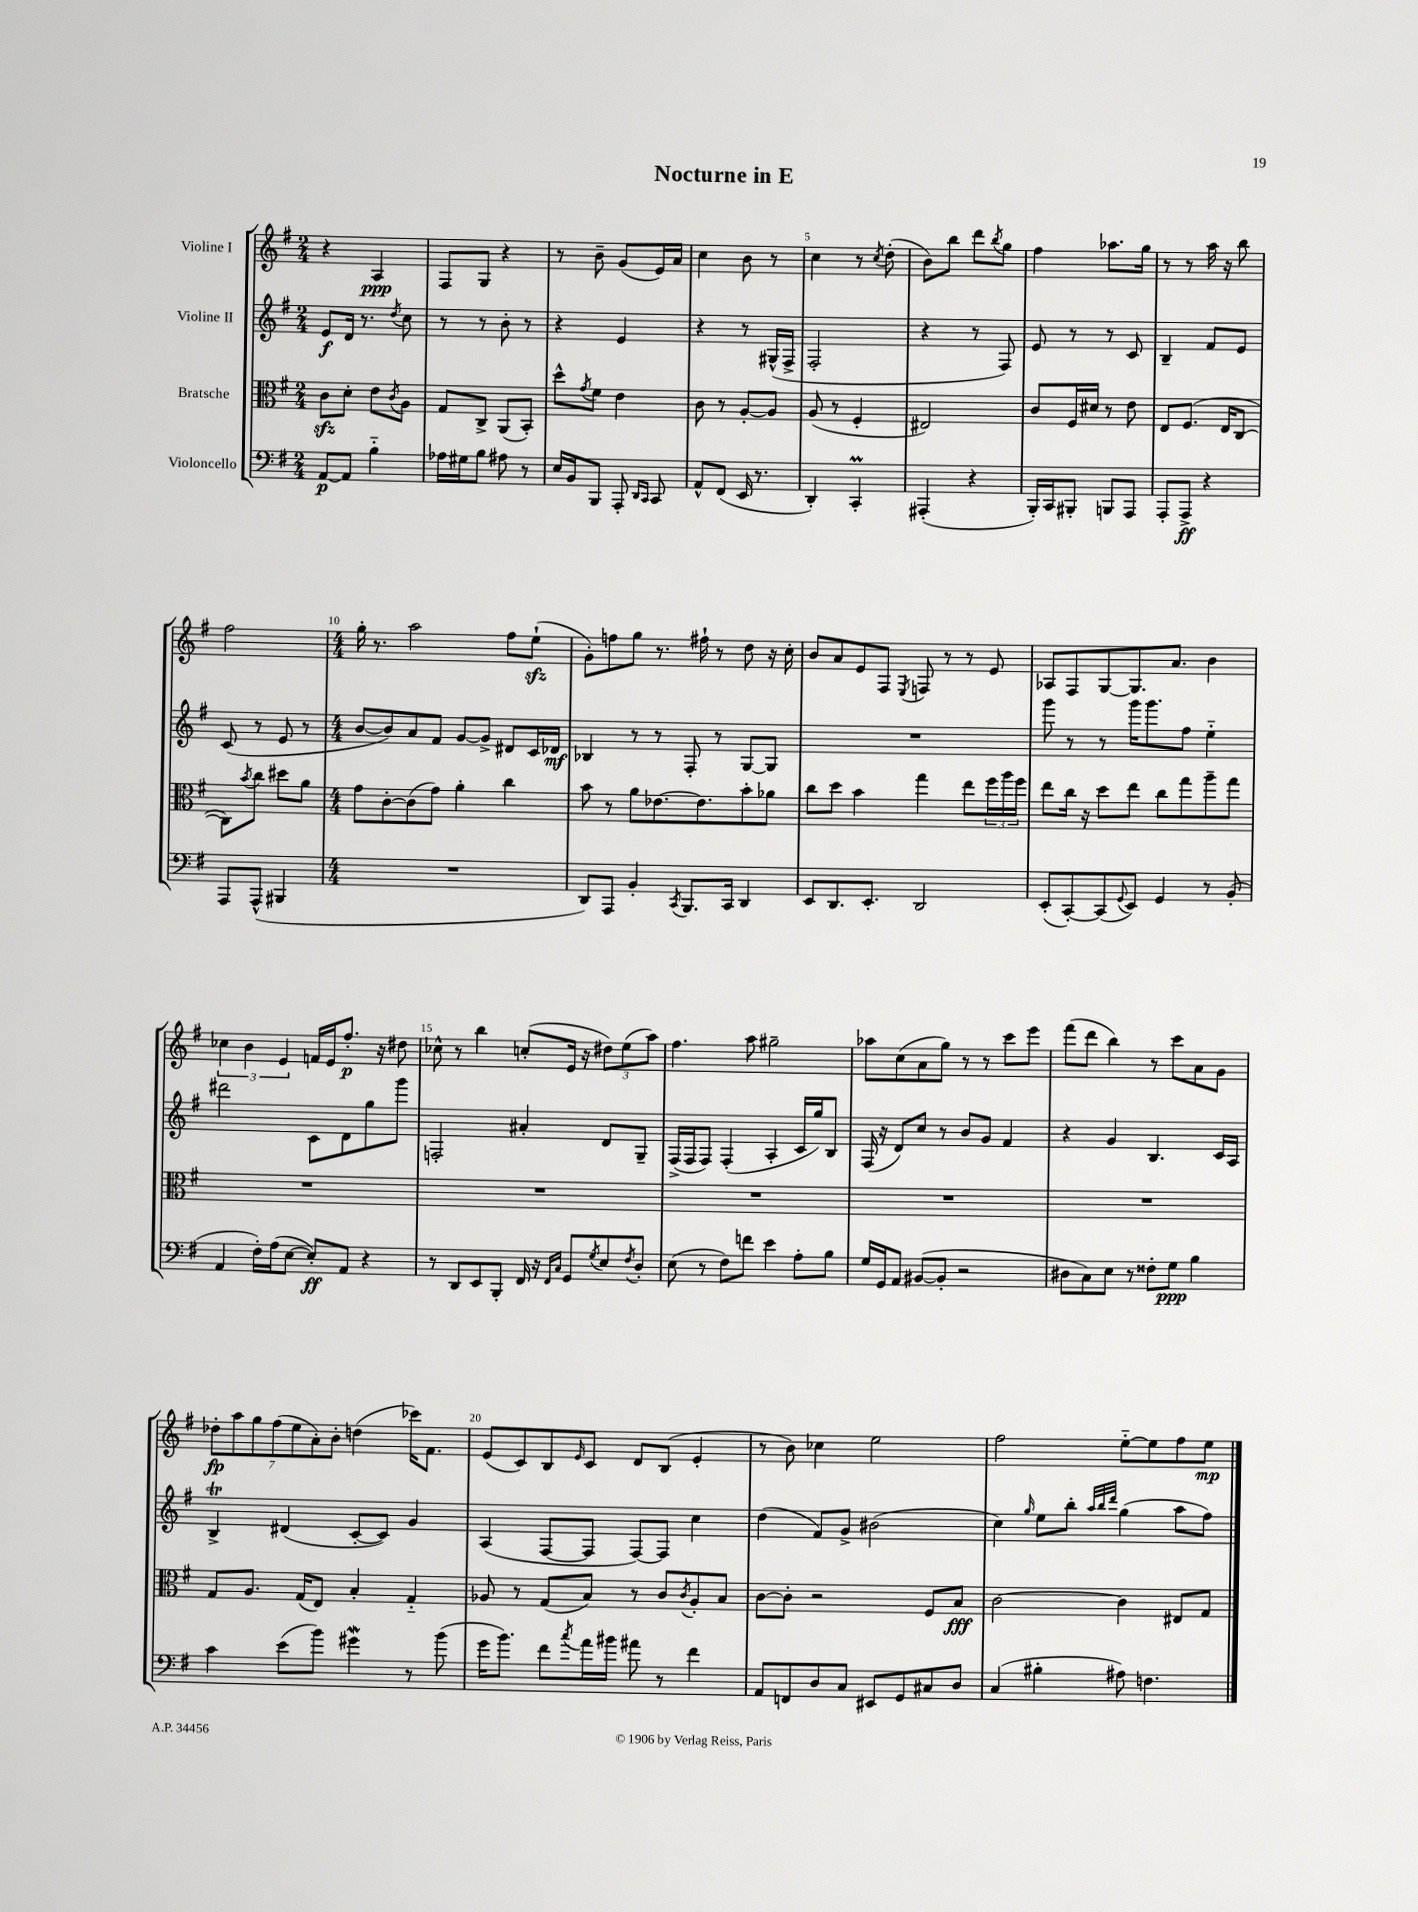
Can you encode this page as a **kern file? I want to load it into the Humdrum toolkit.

**kern	**kern	**kern	**kern
*staff4	*staff3	*staff2	*staff1
*clefF4	*clefC3	*clefG2	*clefG2
*k[f#]	*k[f#]	*k[f#]	*k[f#]
*M2/4	*M2/4	*M2/4	*M2/4
[8AA	8c	8e	4r
8AA]	8d'	16d	.
.	.	8.r	.
4B'~	8e	.	4A
.	8qc	8qdd	.
.	8A	8cc	.
=	=	=	=
16A-	8G	8r	8F#
16G#	.	.	.
8B	8C^	8r	8G
8A#	(8AA	8b'	4r
8r	8BB')	8r	.
=	=	=	=
16E	8dd^^	4r	8r
16BB	.	.	.
.	8qg	.	.
8BBB	8f#	.	8b~
8AAA'	4e	4e	(8g
16qqDD	.	.	.
16qqCC	.	.	.
8CC	.	.	16e)
.	.	.	16a
=	=	=	=
8AA^^	8c	4r	4cc
(8FF#	8r	.	.
16EE	[8A'	8r	8b
8.r	.	.	.
.	8A]	(16G#^^	8r
.	.	16F#^	.
=	=	=	=
4DD')	(8A	2F#'	4cc
.	8r	.	.
4CC'	4F#'	.	8r
.	.	.	8qcc
.	.	.	(8dd'
=	=	=	=
(4AAA#'	2E#)	4r	8b)
.	.	.	8bb
4r	.	8r	8ddd
.	.	.	8qbb
.	.	8F#)	8gg
=	=	=	=
16BBB')	8c	8e	4ff#
16CC	.	.	.
8BBB#'	16F#	8r	.
.	16d#	.	.
8BBB	8r	8r	8.aa-
8AAA	8e	8c	.
.	.	.	16gg
=	=	=	=
8AAA'	8E	4B~	8r
8AAA^	(8.F#	.	8r
4r	.	8f#	16aa
.	16E	.	16r
.	[8C	8e	8bb
=	=	=	=
8AAA	8C])	(8c	2ff#
.	8qb	.	.
(8AAA^^	8cc	8r	.
4BBB#	8dd#	8e	.
.	8a	8r	.
=	=	=	=
*M4/4	*M4/4	*M4/4	*M4/4
1r	8g	[8b	16gg'
.	.	.	8.r
.	[8c'	8b])	.
.	(8c]	8a	2aa
.	8g)	8f#	.
.	4a'	[8g	.
.	.	8g^]	.
.	4cc	8d#	8ff#
.	.	16c	(8ee`
.	.	16d-	.
=	=	=	=
8DD)	8b	4B-	8g')
8AAA	8r	.	8ff
4BB'	8a	8r	8gg
.	[8.e-	8r	8.r
8qCC	.	.	.
8.BBB	.	8F#'	.
.	8.e-]	.	16ff#`
.	.	8r	8r
16CC	.	.	.
4DD	8b'	[8G	8dd
.	8a-	8G]	16r
.	.	.	16cc'
=	=	=	=
8EE	8cc	1r	8b
8.DD	8dd	.	8a
.	4b	.	8e
8.EE'	.	.	.
.	.	.	8F#
.	.	.	8qE
2DD	4gg	.	8F
.	.	.	8r
.	8ee	.	8r
.	24ff#	.	8e
.	24aa	.	.
.	24ff#	.	.
=	=	=	=
(8EE'	8ee	8ggg	8A-
[8CC')	16cc	8r	8F#
.	16r	.	.
(8CC]	8dd	8r	[8G
8qqGG	.	.	.
8EE)	8ee	16ggg	8.G]
.	.	8.ggg	.
4GG	8cc	.	.
.	.	.	8.a
.	8gg	8ff#	.
8r	8aa~	4ee'~	4b
(8BB'	8gg	.	.
=	=	=	=
4AA	1r	2ddd#	6cc-
.	.	.	6b
16F#')	.	.	.
(16A	.	.	.
.	.	.	6e
[8E	.	.	.
8E'])	.	8c	16f
.	.	.	16e
8AA	.	8d	8.ff#'
4r	.	8gg	.
.	.	.	16r
.	.	8ggg	8dd#
=	=	=	=
8r	1r	2F'	8cc-^^
8DD	.	.	8r
8EE	.	.	4bb
8BBB'	.	.	.
16FF#	.	4a#'	(8cc'
16r	.	.	.
16qqFF#	.	.	.
16qqC	.	.	.
8GG	.	.	16e
.	.	.	16r
8qG	.	.	.
8E	.	8d	12dd#)
.	.	.	(12ee
8qF#	.	.	.
8D'	.	8G~	.
.	.	.	12aa)
=	=	=	=
(8E	1r	(16F#^	4.ff#
.	.	16F#	.
8r	.	8F#)	.
8F#)	.	(4F#'	.
8f	.	.	8aa
4e	.	4A'	2gg#~
8A'	.	16c	.
.	.	16gg)	.
8B	.	8B	.
=	=	=	=
16G	1r	(16F#	8aa-
16GG	.	16r	.
8AA	.	8d)	(8cc
([8BB#	.	8cc	8a
8BB#']	.	8r	8gg)
2r	.	8b	8r
.	.	8g	8r
.	.	4f#	8ccc
.	.	.	8eee
=	=	=	=
8D#	1r	4r	(8fff#
8C)	.	.	8ddd
8E	.	4g	4bb)
8r	.	.	.
8F##'	.	4.B	8r
8G	.	.	8ccc
4B	.	.	8a
.	.	16c	8g
.	.	16A	.
=	=	=	=
4c	8G	4B^	14dd-'
.	.	.	14aa
.	8.A	.	.
.	.	.	14gg
.	.	.	(14ff#
(8e	.	(4d#	.
.	.	.	14ee
.	(16G	.	.
.	.	.	14a')
8b)	8E)	.	.
.	.	.	14b'
4g#	4B'	[8c'	(4dd
.	.	8c])	.
8r	4G'~	4g	16ccc-)
.	.	.	8.f#
(8b	.	.	.
=	=	=	=
16g	8A-	(4A	(8e
8.b)	.	.	.
.	8r	.	8c)
8f#	(8G	[8F#	8B
8qcc	.	.	16qqe
16a	8B)	8F#]	8c
16b#	.	.	.
8a#	8r	[8F#)	8d
8r	8c	8F#]	(8B
.	8qc	.	.
4f#	8A-'	4cc	4e'
.	8B	.	.
=	=	=	=
8AA	[8c	(4dd	8r
8FF	8c']	.	8b)
8D	2r	8f#)	4cc-
8C	.	8g^	.
8EE#	.	(2b#	2ee
8GG	.	.	.
8C#	8F#	.	.
8D	8B	.	.
=	=	=	=
(4C	[2c	4cc)	2ff#
.	.	16qqgg	.
4B#'	.	8ee	.
.	.	8bb'	.
.	.	32qqaa	.
.	.	32qqbb	.
.	.	32qqddd	.
8A#)	4c]	(4gg	[8ee'~
4.F	.	.	8ee]
.	8E#	8aa	8ff#
.	8G	8ff#)	8ee
==	==	==	==
*-	*-	*-	*-
